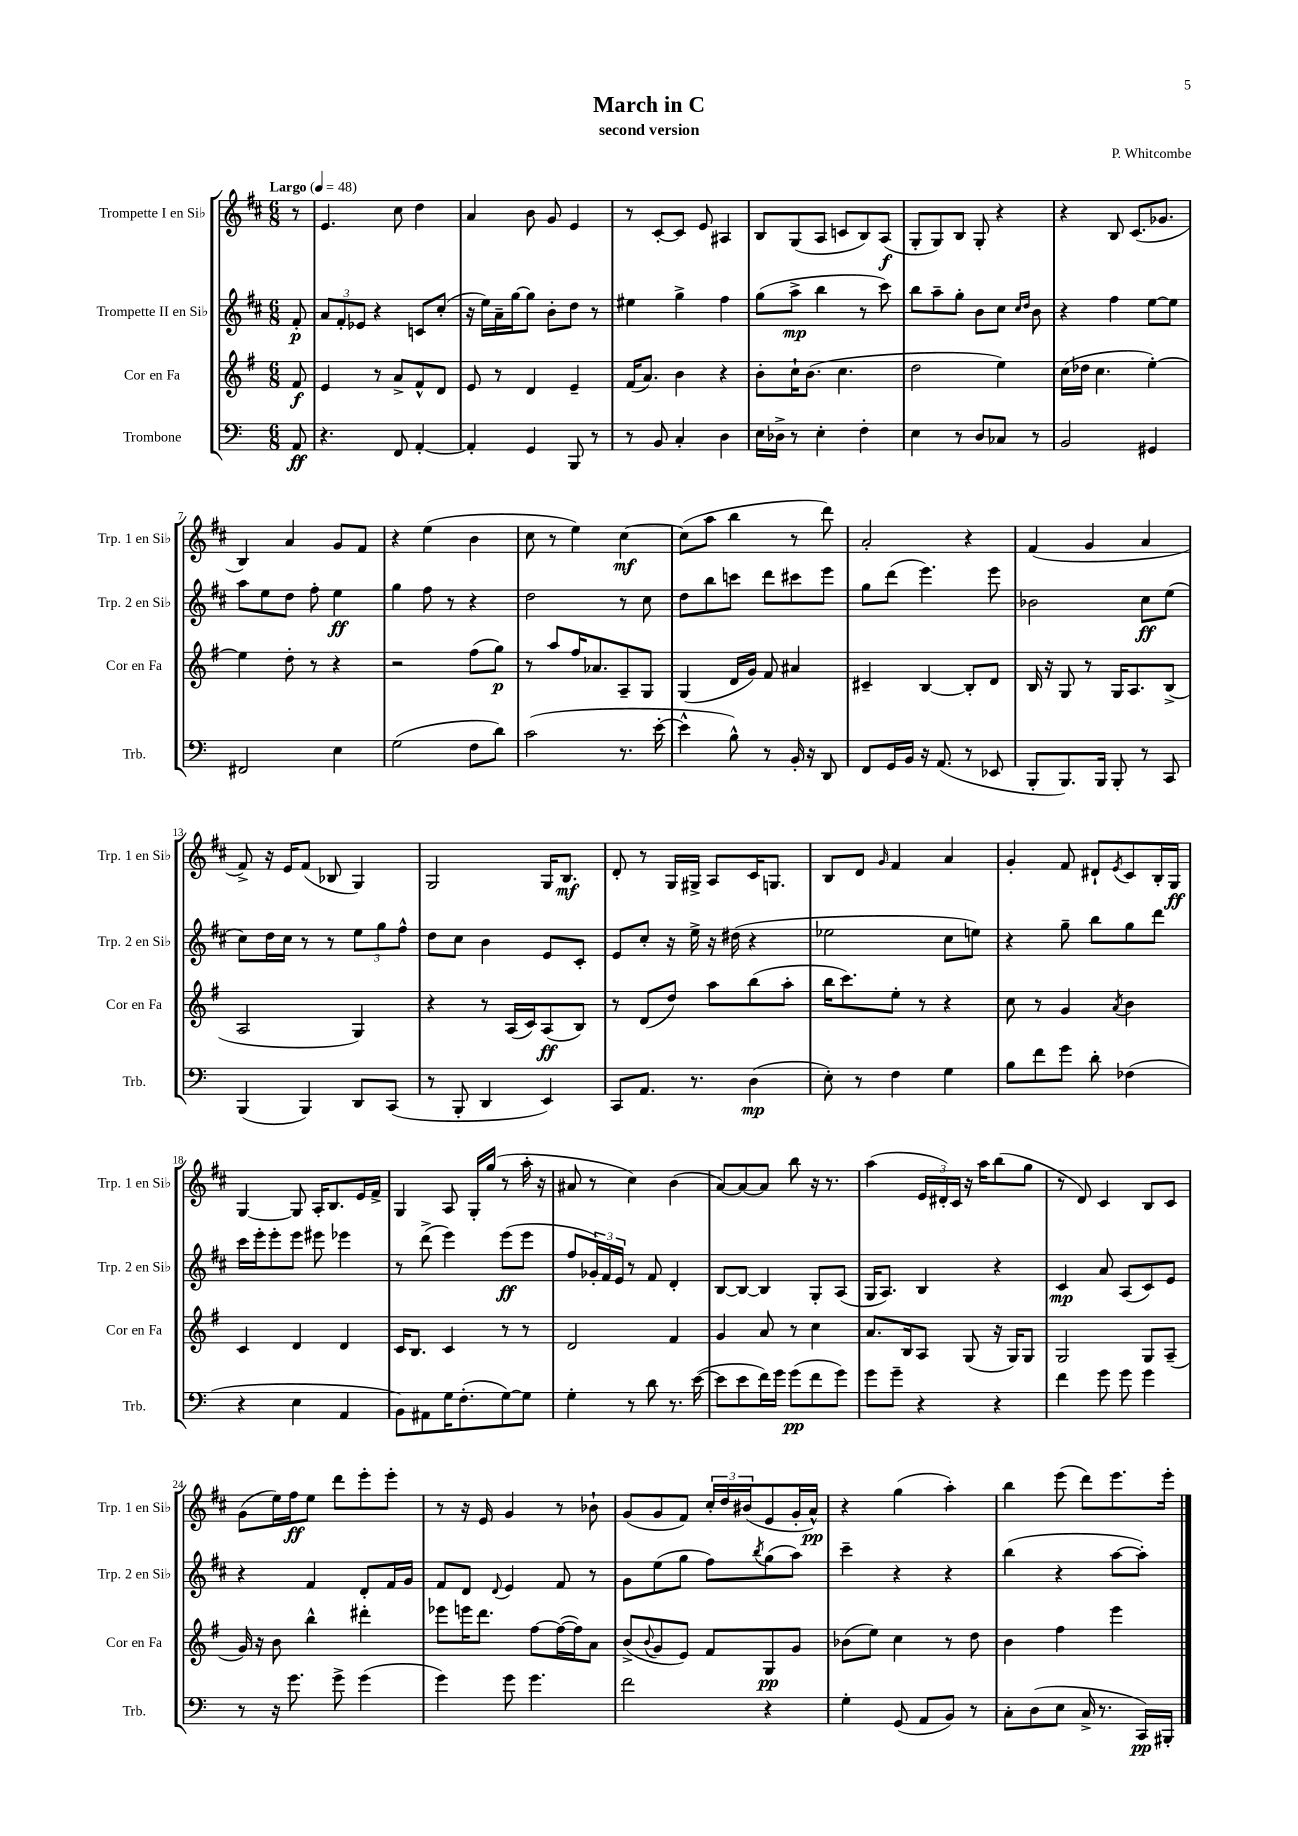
\header { title = "March in C" composer = "P. Whitcombe" subtitle = "second version" }
<<
\new StaffGroup <<
\new Staff = "s0" \with { instrumentName = "Trompette I en Sib" shortInstrumentName = "Trp. 1 en Sib" } {
    \clef treble \key d \major \numericTimeSignature \time 6/8 \partial 8 \tempo "Largo" 4 = 48
    r8 |
    e'4. cis''8 d''4 |
    a'4 b'8 g'8 e'4 |
    r8 cis'8~-. cis'8 e'8 ais4 |
    b8 g8( a8 c'8 b8) a8\f( |
    g8-. g8) b8 g8-. r4 |
    r4 b8 cis'8.( ges'8. |
    b4) a'4 g'8 fis'8 |
    r4 e''4( b'4 |
    cis''8 r8 e''4) cis''4~\mf |
    cis''8( a''8 b''4 r8 d'''8) |
    a'2-. r4 |
    fis'4( g'4 a'4 |
    fis'8->) r16 e'16 fis'8( bes8 g4) |
    g2 g16 b8.\mf |
    d'8-. r8 g16 gis16-> a8 cis'16 g8. |
    b8 d'8 \grace { g'16 } fis'4 a'4 |
    g'4-. fis'8 dis'8-! \acciaccatura { e'8 } cis'8 b16-. g16\ff |
    g4~ g8 a16-. b8. e'16 fis'16-> |
    g4 a8 g16-. g''16( r8 a''16-. r16 |
    ais'8 r8 cis''4) b'4( |
    a'8~) a'8~ a'8 b''8 r16 r8. |
    a''4( \tuplet 3/2 { e'16 dis'16-.) cis'16 } r16 a''16 b''8( g''8 |
    r8 d'8) cis'4 b8 cis'8 |
    g'8( e''16) fis''16\ff e''8 d'''8 e'''8-. e'''8-. |
    r8 r16 e'16 g'4 r8 bes'8-! |
    g'8( g'8 fis'8) \tuplet 3/2 { cis''16-. d''16 bis'16( } e'8 g'16-. a'16-^\pp) |
    r4 g''4( a''4-.) |
    b''4 e'''8( d'''8) e'''8. e'''16-. \bar "|." |
}
\new Staff = "s1" \with { instrumentName = "Trompette II en Sib" shortInstrumentName = "Trp. 2 en Sib" } {
    \clef treble \key d \major \numericTimeSignature \time 6/8 \partial 8
    fis'8-.\p |
    \tuplet 3/2 { a'8 fis'8-. ees'8 } r4 c'8 cis''8-.( |
    r16 e''16) a'16-- g''16~ g''8 b'8-. d''8 r8 |
    eis''4 g''4-> fis''4 |
    g''8( a''8->\mp b''4 r8 cis'''8) |
    b''8 a''8-- g''8-. b'8 cis''8 \grace { cis''16 d''16 } b'8 |
    r4 fis''4 e''8~ e''8 |
    a''8 e''8 d''8 fis''8-. e''4\ff |
    g''4 fis''8 r8 r4 |
    d''2 r8 cis''8 |
    d''8 b''8 c'''8 d'''8 cis'''8 e'''8 |
    g''8 d'''8( e'''4.) e'''8 |
    bes'2 cis''8\ff e''8( |
    cis''8) d''16 cis''16 r8 r8 \tuplet 3/2 { e''8 g''8 fis''8-^ } |
    d''8 cis''8 b'4 e'8 cis'8-. |
    e'8 cis''8-. r16 e''16-> r16 dis''16( r4 |
    ees''2 cis''8 e''8) |
    r4 g''8-- b''8 g''8 d'''8 |
    cis'''16 e'''16-. e'''8-. e'''8 eis'''8 ees'''4 |
    r8 d'''8->( e'''4) e'''8\ff( e'''8 |
    fis''8 \tuplet 3/2 { ges'16-.) fis'16 e'16 } r8 fis'8 d'4-. |
    b8~ b8~ b4 g8-. a8( |
    g16 a8.) b4 r4 |
    cis'4\mp a'8 a8( cis'8) e'8 |
    r4 fis'4 d'8-. fis'16 g'16 |
    fis'8 d'8 \appoggiatura { d'8 } e'4 fis'8 r8 |
    g'8 e''8( g''8 fis''8) \acciaccatura { b''8 } g''8( a''8) |
    cis'''4-- r4 r4 |
    b''4( r4 a''8~ a''8-.) \bar "|." |
}
\new Staff = "s2" \with { instrumentName = "Cor en Fa" shortInstrumentName = "Cor en Fa" } {
    \clef treble \key g \major \numericTimeSignature \time 6/8 \partial 8
    fis'8\f |
    e'4 r8 a'8-> fis'8-^ d'8 |
    e'8 r8 d'4 e'4-- |
    fis'16( a'8.) b'4 r4 |
    b'8-. c''16-! b'8.( c''4. |
    d''2 e''4) |
    c''16( des''16 c''4. e''4~-.) |
    e''4 d''8-. r8 r4 |
    r2 fis''8( g''8\p) |
    r8 a''8 fis''16 aes'8. a8-- g8 |
    g4( d'16 g'16) fis'8 ais'4 |
    cis'4-- b4~ b8-. d'8 |
    b16 r16 g8 r8 g16 a8. b8->( |
    a2 g4) |
    r4 r8 a16( c'16) a8\ff( b8) |
    r8 d'8( d''8) a''8 b''8( a''8-. |
    b''16 c'''8.) e''8-. r8 r4 |
    c''8 r8 g'4 \acciaccatura { a'8 } b'4 |
    c'4 d'4 d'4 |
    c'16 b8. c'4 r8 r8 |
    d'2 fis'4 |
    g'4 a'8 r8 c''4 |
    a'8. b16 a8 g8( r16 g16) g8 |
    g2 g8 a8--( |
    g'16) r16 b'8 b''4-^ dis'''4-. |
    ees'''8 e'''16 d'''8. fis''8~ fis''16~( fis''16) a'8 |
    b'8->( \appoggiatura { b'8 } g'8 e'8) fis'8 g8\pp g'8 |
    bes'8( e''8) c''4 r8 d''8 |
    b'4 fis''4 e'''4 \bar "|." |
}
\new Staff = "s3" \with { instrumentName = "Trombone" shortInstrumentName = "Trb." } {
    \clef bass \key c \major \numericTimeSignature \time 6/8 \partial 8
    a,8\ff |
    r4. f,8 a,4~-. |
    a,4-. g,4 b,,8 r8 |
    r8 b,8 c4-. d4 |
    e16 des16-> r8 e4-. f4-. |
    e4 r8 d8 ces8 r8 |
    b,2 gis,4 |
    fis,2 e4 |
    g2( f8 d'8) |
    c'2( r8. e'16~-. |
    e'4-^ b8-^) r8 b,16-. r16 d,8 |
    f,8 g,16 b,16 r16 a,8.( r8 ees,8 |
    b,,8-. b,,8.) b,,16 b,,8-. r8 c,8 |
    b,,4( b,,4) d,8 c,8( |
    r8 b,,8-. d,4 e,4) |
    c,8 a,8. r8. d4\mp( |
    e8-.) r8 f4 g4 |
    b8 f'8 g'8 d'8-. fes4( |
    r4 e4 a,4 |
    b,8) ais,8 g16 f8.-.( g8~) g8 |
    g4-. r8 d'8 r8. e'16~( |
    e'8 e'8 f'16) g'16 g'8\pp( f'8 g'8) |
    g'8 g'8-- r4 r4 |
    f'4 g'8 g'8 g'4 |
    r8 r16 g'8. g'8-> g'4( |
    g'4) g'8 g'4. |
    f'2 r4 |
    g4-. g,8( a,8 b,8) r8 |
    c8-. d8( e8 c16-> r8. c,16\pp) bis,,16-. \bar "|." |
}
>>
>>
